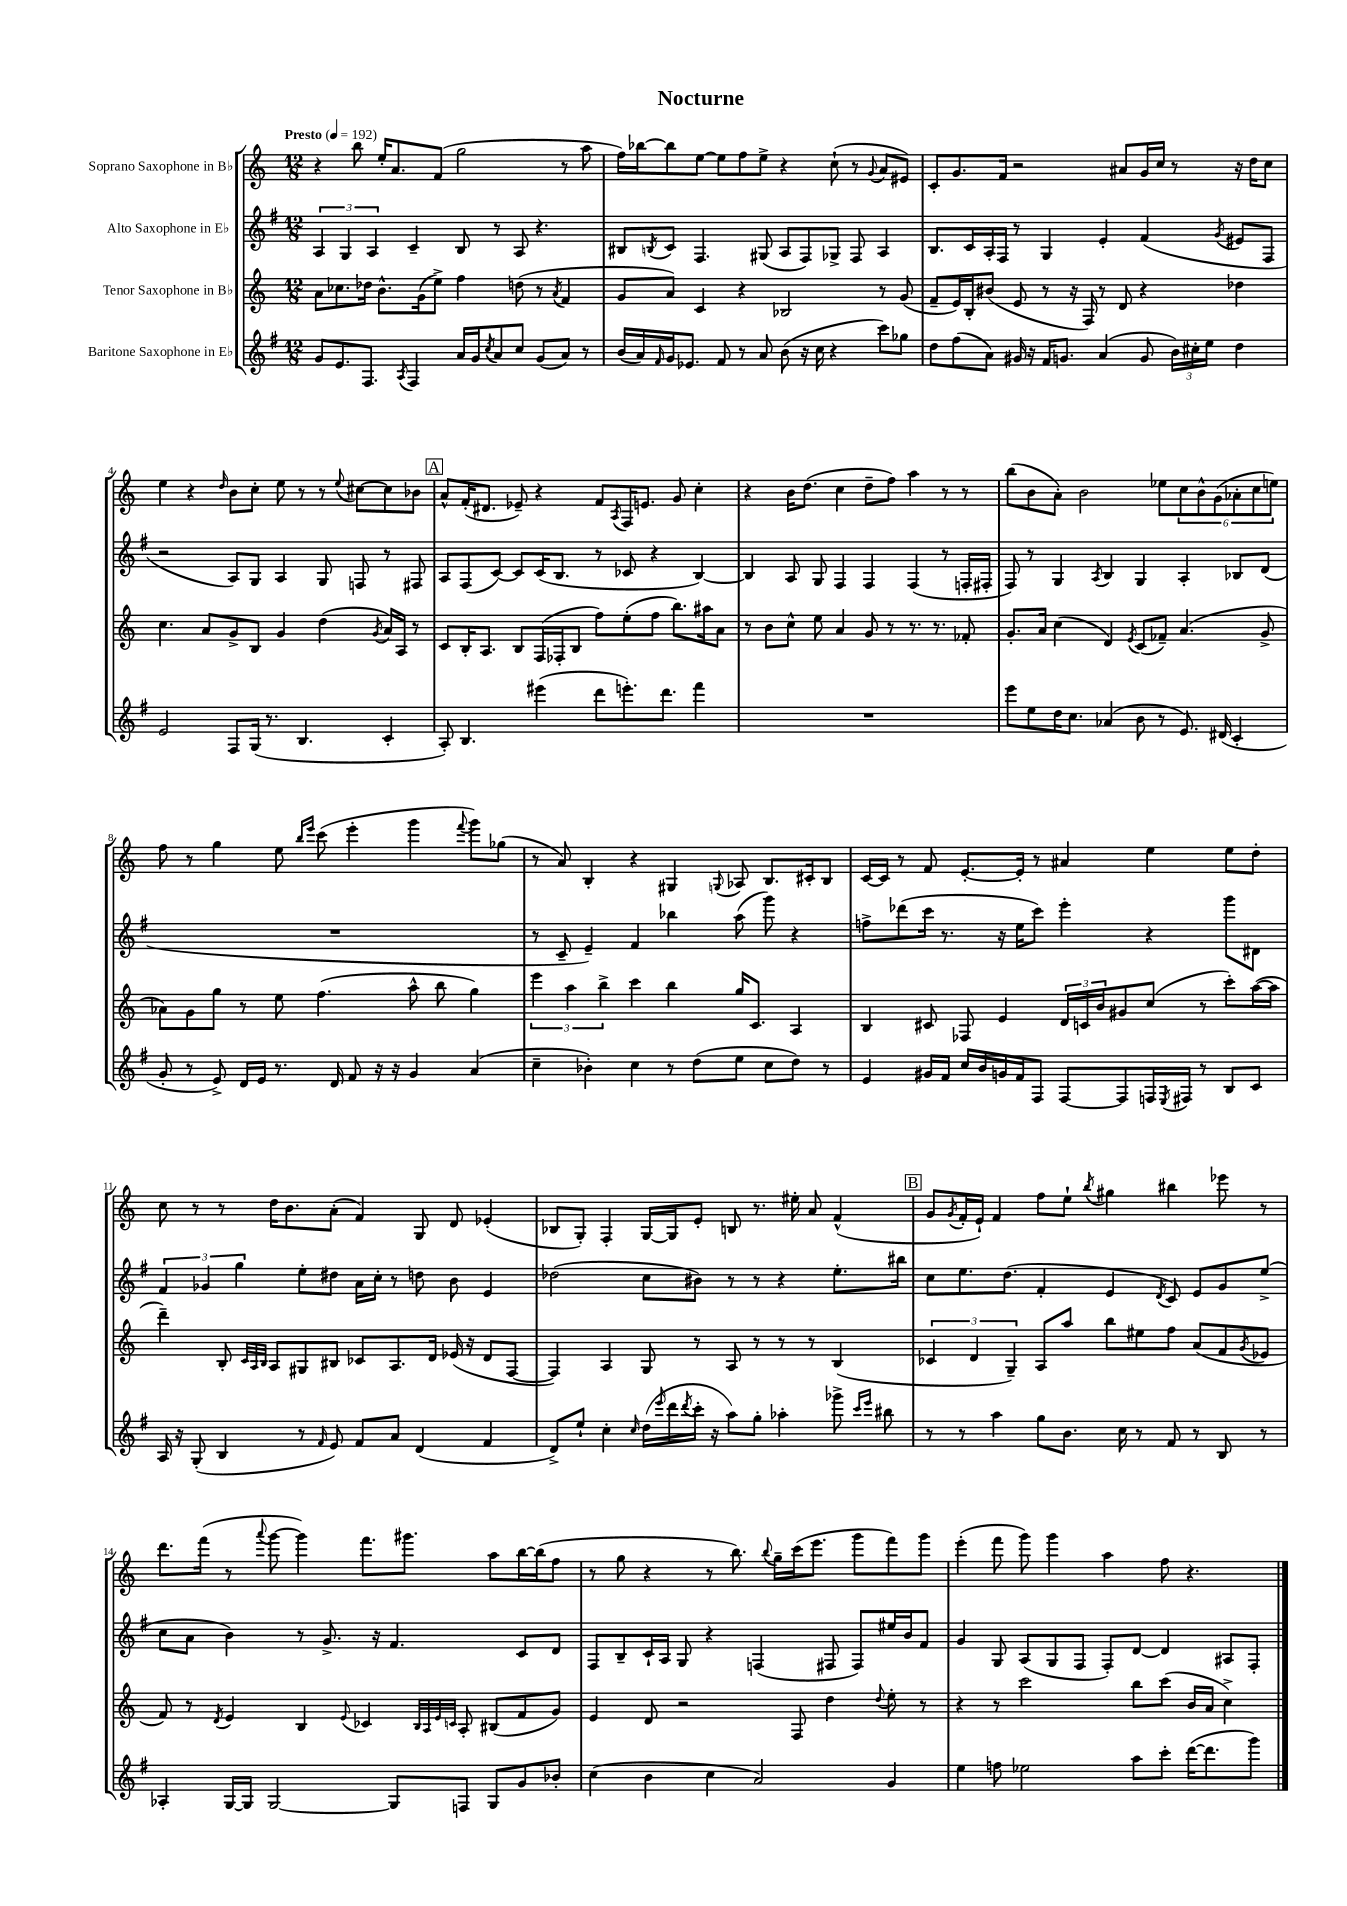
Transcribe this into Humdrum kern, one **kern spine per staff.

**kern	**kern	**kern	**kern
*staff4	*staff3	*staff2	*staff1
*clefG2	*clefG2	*clefG2	*clefG2
*k[f#]	*k[]	*k[f#]	*k[]
*M12/8	*M12/8	*M12/8	*M12/8
*MM192	*MM192	*MM192	*MM192
8g	8a	6A	4r
8.e	8.cc-	.	.
.	.	6G	.
.	.	.	8bb
8.F#	16dd-	.	.
.	.	6A	.
.	8.b^^	.	16ee'
.	.	.	8.a
8qA	.	.	.
4F#	.	4c~	.
.	(16g	.	.
.	8ee^)	.	(8f
16a	4ff	8B	2gg
16g	.	.	.
8qcc	.	.	.
8a	.	8r	.
8cc	(8dd	8A	.
(8g	8r	4.r	.
.	8qa	.	.
8a)	4f	.	8r
8r	.	.	8aa
=	=	=	=
(16b	8g	8B#	16ff)
16a)	.	.	[16bb-
16qqf#	.	8qB	.
16g	8a)	8c	8bb-]
8.e-	.	.	.
.	4c	4.F#	[8ee
8f#	.	.	8ee]
8r	4r	.	8ff
8a	.	(8G#	8ee^
(8b	2B-	8A	4r
16r	.	8F#)	.
16cc	.	.	.
4r	.	8G-^	(8cc`
.	.	8F#	8r
.	.	.	8qqg
8ccc)	8r	4A	8a
8gg-	(8g	.	8e#)
=	=	=	=
8dd	8f~	8.B	8c'
(8ff#	16e)	.	8.g
.	16B'	16c	.
8a)	(8b#	16A'	.
.	.	16F#	16f
16g#	8e	8r	2r
16r	.	.	.
16f#	8r	4G	.
8.g	.	.	.
.	16r	.	.
.	16F)	.	.
(4a	8r	4e'	.
.	8d	.	8a#
8g	4r	(4f#	16g
.	.	.	16cc
24b)	.	.	8r
24cc#'	.	.	.
24ee	.	.	.
.	.	8qg	.
4dd	4dd-	8e#	16r
.	.	.	16dd
.	.	8F#	8cc
=	=	=	=
2e	4.cc	2r	4ee
.	.	.	4r
.	8a	.	.
.	.	.	16qqdd
8F#	8g^	8A)	8b
(16G	8B	8G	8cc'
8.r	.	.	.
.	4g	4A	8ee
4.B	.	.	8r
.	(4dd	8G	8r
.	.	.	8qqee
.	.	8F	[8cc#
.	8qg	.	.
4c'	16a)	8r	8cc#]
.	16A	.	.
.	8r	8F#	8b-
=	=	=	=
8A')	8c	8A	8a^^
4.B	16B'	(8F#	(16f'
.	8.A	.	8.d#
.	.	[8c)	.
.	8B	8c]	8e-~)
(4eee#	(16F	(16c	4r
.	16F-'	8.B	.
.	8B	.	.
8ddd	8ff)	8r	8f
.	.	.	8qA
8.eee')	(8ee'	8c-	16F
.	.	.	8.e
.	8ff	4r	.
8.ddd	.	.	.
.	8.bb)	.	8g
4fff#	.	[4B)	4cc'
.	16aa#	.	.
.	8a	.	.
=	=	=	=
1.r	8r	4B]	4r
.	8b	.	.
.	8cc^^	8A	16b
.	.	.	(8.dd
.	8ee	8G	.
.	4a	4F#	4cc
.	8g	4F#	8dd~
.	8r	.	8ff)
.	8.r	(4F#	4aa
.	8.r	.	.
.	.	8r	8r
.	8f-'	16F'	8r
.	.	16F#'	.
=	=	=	=
8eee	8.g'	8F#)	(8bb
8ee	.	8r	8b
.	16a	.	.
16dd	(4cc	4G	8a')
8.cc	.	.	.
.	.	.	2b
.	.	8qA	.
(4a-	4d)	4B	.
.	8qe	.	.
8b	(8c	4G	.
8r	8f-~)	.	8ee-
8.e)	(4.a	4A'	12cc
.	.	.	12b^^
.	.	.	(12g
(16d#	.	.	.
4c'	.	8B-	12a-'
.	.	.	12cc
.	8g^	(8d	.
.	.	.	12ee)
=	=	=	=
8g'	8a-)	1.r	8ff
8r	8g	.	8r
8e^)	8gg	.	4gg
16d	8r	.	.
16e	.	.	.
8.r	8ee	.	8ee
.	.	.	16qqbb
.	.	.	16qqeee
.	(4.ff	.	(8ccc
16d	.	.	.
8f#	.	.	4eee'
16r	.	.	.
16r	.	.	.
4g	8aa^^	.	4ggg
.	8bb	.	.
.	.	.	8qqfff
(4a	4gg)	.	8ggg)
.	.	.	(8gg-
=	=	=	=
4cc~	6eee	8r	8r
.	.	8c~	8a)
.	6aa	.	.
4b-')	.	4e~)	4B'
.	6bb^	.	.
4cc	4ccc	4f#	4r
8r	4bb	4bb-	4G#
(8dd	.	.	.
.	.	.	8qqG
8ee	16gg	(8aa	8A-
.	8.c	.	.
8cc	.	8ggg)	8.B
8dd)	4A	4r	.
.	.	.	16c#'
8r	.	.	8B
=	=	=	=
4e	4B	8ff^	[16c
.	.	.	16c]
.	.	(8ddd-	8r
16g#	8c#	16ccc	8f
16f#	.	8.r	.
16cc	8F-	.	[8.e'
16b	.	.	.
16g	4e	16r	.
16f#	.	16ee	16e']
8F#	.	8ccc)	8r
[8F#	24d	4eee'	4a#
.	24c	.	.
.	24b	.	.
8F#]	8g#	.	.
16F	(8cc	4r	4ee
8qE	.	.	.
16F#	.	.	.
8r	8r	.	.
8B	8ccc')	8ggg	8ee
8c	([16aa	8d#	8dd'
.	16aa]	.	.
=	=	=	=
16A	4ddd~)	6f#	8cc
16r	.	.	.
(8G'	.	.	8r
.	.	6g-	.
4B	8B'	.	8r
.	.	6gg	.
.	32qqc	.	.
.	32qqA	.	.
.	32qqB	.	.
.	8A	.	16dd
.	.	.	8.b
8r	8G#	8ee'	.
16qqf#	.	.	.
8e)	8B#	8dd#	(8a'
8f#	8c-	16a	4f)
.	.	16cc'	.
8a	8.A	8r	.
(4d	.	8dd	8G
.	16d	.	.
.	(16e-	8b	8d
.	16r	.	.
4f#	8d	4e	(4e-'
.	[8F	.	.
=	=	=	=
8d^)	4F])	(2dd-	8B-
8ee`	.	.	8G')
4cc'	4A	.	4F'
16qqcc	.	.	.
(16dd	8G	8cc	[16G
16qqeee	.	.	.
16ddd	.	.	16G]
8qddd	.	.	.
16ccc'	8r	8b#)	8e'
16r	.	.	.
8aa)	8A	8r	8B
8gg'	8r	8r	8.r
4aa-'	8r	4r	.
.	.	.	16ee#'
.	8r	.	8a
8ggg-^	(4B	8.ee'	(4f^^
16qqccc	.	.	.
16qqeee	.	.	.
8bb#	.	.	.
.	.	16bb#	.
=	=	=	=
8r	6c-	8cc	8g
.	.	.	8qg
8r	.	8.ee	16f'
.	6d	.	.
.	.	.	16e`)
4aa	.	.	4f
.	.	(8.dd	.
.	6G~)	.	.
8gg	8A	4f#'	8ff
8.b	8aa	.	8ee`
.	.	.	8qbb
.	8bb	4e	4gg#
16cc	.	.	.
8r	8ee#	.	.
.	.	8qd	.
8f#	8ff	8c)	4bb#
8r	(8a	8e	.
8B	8f	8g	8eee-
.	8qg	.	.
8r	8e-	(8ee^	8r
=	=	=	=
4A-'	8f)	8cc	8.ddd
.	8r	8a	.
.	.	.	(16fff
.	8qd	.	.
[16G	4e	4b)	8r
16G]	.	.	.
.	.	.	8qqaaa
[2G	.	.	[8ggg
.	4B	8r	4ggg])
.	.	8.g^	.
.	8qqe	.	.
.	4c-	.	8.fff
.	.	16r	.
8G]	.	4.f#	.
.	.	.	8.ggg#
.	32qqB	.	.
.	32qqA	.	.
.	32qqe	.	.
.	32qqc	.	.
8F	8A'	.	.
8G	(8B#	.	8aa
8g	8f	8c	[16bb
.	.	.	(16bb]
8b-'	8g)	8d	8ff
=	=	=	=
(4cc	4e	8F#	8r
.	.	8B~	8gg
4b	8d	16c`	4r
.	.	16A	.
.	2r	8G	.
4cc	.	4r	8r
.	.	.	8.bb)
2a)	.	(4F	.
.	.	.	8qqbb
.	.	.	16gg~
.	8F	.	(16ccc
.	.	.	8.eee
.	4dd	8F#	.
.	.	8F#)	8ggg
.	8qqdd	.	.
4g	8ee'	16ee#	8fff)
.	.	16b	.
.	8r	8f#	8ggg
=	=	=	=
4ee	4r	4g	(4eee'
8ff	8r	8G	8fff
2ee-	2ccc	(8A	8ggg)
.	.	8G	4ggg
.	.	8F#	.
.	.	8F#')	4aa
8aa	8bb	[8d	.
8ccc'	(8ccc	4d]	8ff
([16ddd	16b	.	4.r
8.ddd]	16a	.	.
.	4cc^)	8A#	.
8ggg)	.	8F#'	.
==	==	==	==
*-	*-	*-	*-
